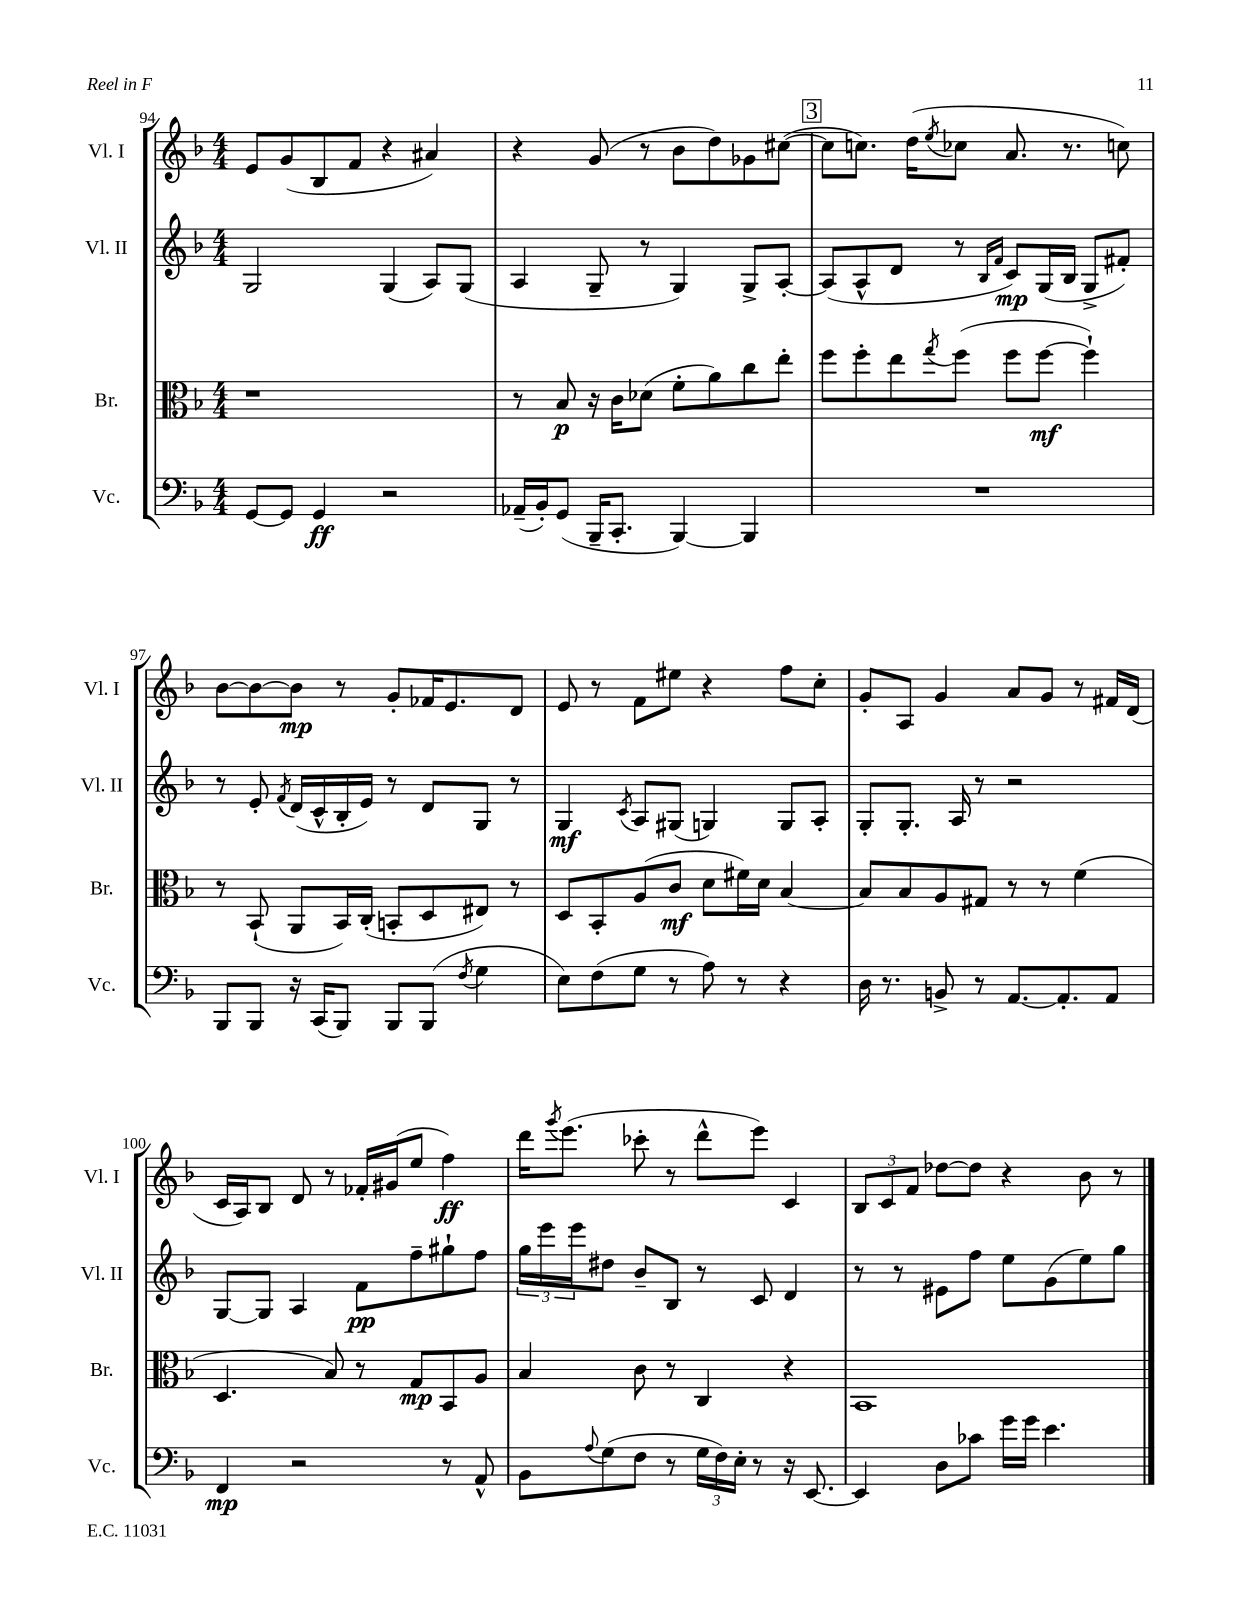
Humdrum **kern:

**kern	**dynam	**kern	**dynam	**kern	**dynam	**kern	**dynam
*part4	*part4	*part3	*part3	*part2	*part2	*part1	*part1
*staff4	*staff4	*staff3	*staff3	*staff2	*staff2	*staff1	*staff1
*I"Vc.	*	*I"Br.	*	*I"Vl. II	*	*I"Vl. I	*
*I'Vc.	*	*I'Br.	*	*I'Vl. II	*	*I'Vl. I	*
*clefF4	*	*clefC3	*	*clefG2	*	*clefG2	*
*k[b-]	*	*k[b-]	*	*k[b-]	*	*k[b-]	*
*M4/4	*	*M4/4	*	*M4/4	*	*M4/4	*
=94	=94	=94	=94	=94	=94	=94	=94
[8GG/L	.	1r	.	2G/	.	8e/L	.
8GG/J]	.	.	.	.	.	(8g/	.
4GG/	ff	.	.	.	.	8B-/	.
.	.	.	.	.	.	8f/J	.
2r	.	.	.	(4G/	.	4r	.
.	.	.	.	8A/L)	.	4a#X/)	.
.	.	.	.	(8G/J	.	.	.
=95	=95	=95	=95	=95	=95	=95	=95
(16AA-X~/LL	.	8r	.	4A/	.	4r	.
16BB-'/J)	.	.	.	.	.	.	.
(8GG/J	.	8B-/	p	.	.	.	.
16BBB-~/KL	.	16r	.	8G~/	.	(8g/	.
8.CC'/J	.	16c\KL	.	.	.	.	.
.	.	(8d-X\J	.	8r	.	8r	.
[4BBB-/)	.	8f'\L	.	4G/)	.	8b-\L	.
.	.	8a\)	.	.	.	8dd\)	.
4BBB-/]	.	8cc\	.	8G^/L	.	8g-X\	.
.	.	8ee'\J	.	[8A'/J	.	([8cc#X\J	.
!!LO:REH:place=s1:t=3
=96	=96	=96	=96	=96	=96	=96	=96
1r	.	8ff\L	.	(8A/L]	.	8cc#\L]	.
.	.	8ff'\	.	8A^^/	.	8.ccn\J)	.
.	.	8ee\	.	8d/J	.	.	.
.	.	.	.	.	.	(16dd\KL	.
.	.	8qgg/	.	.	.	8qee/	.
.	.	(8ff\J	.	8r	.	8cc-X\J	.
.	.	.	.	16qqB-/LL	.	.	.
.	.	.	.	16qqf/JJ	.	.	.
.	.	8ff\L	.	8c/L)	mp	8.a/	.
.	.	[8ff\J	mf	(16G/L	.	.	.
.	.	.	.	16B-/JJ	.	8.r	.
.	.	4ff`\])	.	8G^/L	.	.	.
.	.	.	.	8f#X'/J)	.	8ccn\)	.
!!LO:LB:g=z
=97	=97	=97	=97	=97	=97	=97	=97
8BBB-/L	.	8r	.	8r	.	[8b-\L	.
8BBB-/J	.	(8BB-`/	.	8e'/	.	8b-\_	.
.	.	.	.	8qf/	.	.	.
16r	.	8AA/L	.	(16d/LL	.	8b-\J]	mp
(16CC/KL	.	.	.	16c^^/	.	.	.
8BBB-/J)	.	16BB-/L)	.	16B-'/	.	8r	.
.	.	(16C'/JJ	.	16e/JJ)	.	.	.
8BBB-/L	.	8BBn'/L	.	8r	.	8g'/L	.
(8BBB-/J	.	8D/	.	8d/L	.	16f-X/K	.
.	.	.	.	.	.	8.e/	.
8qF/	.	.	.	.	.	.	.
4G\	.	8E#X/J)	.	8G/J	.	.	.
.	.	8r	.	8r	.	8d/J	.
=98	=98	=98	=98	=98	=98	=98	=98
8E\L)	.	8D/L	.	4G/	mf	8e/	.
(8F\	.	8BB-'/	.	.	.	8r	.
.	.	.	.	8qc/	.	.	.
8G\J	.	(8A/	.	8A/L	.	8f\L	.
8r	.	8c/J	mf	(8G#X/J	.	8ee#X\J	.
8A\)	.	8d\L	.	4Gn/)	.	4r	.
8r	.	16f#X\L)	.	.	.	.	.
.	.	16d\JJ	.	.	.	.	.
4r	.	[4B-/	.	8G/L	.	8ff\L	.
.	.	.	.	8A'/J	.	8cc'\J	.
=99	=99	=99	=99	=99	=99	=99	=99
16D\	.	8B-/L]	.	8G'/L	.	8g'/L	.
8.r	.	.	.	.	.	.	.
.	.	8B-/	.	8.G'/J	.	8A/J	.
8BBn^/	.	8A/	.	.	.	4g/	.
.	.	.	.	16A/	.	.	.
8r	.	8G#X/J	.	8r	.	.	.
[8.AA/L	.	8r	.	2r	.	8a/L	.
.	.	8r	.	.	.	8g/J	.
8.AA'/]	.	.	.	.	.	.	.
.	.	(4f\	.	.	.	8r	.
8AA/J	.	.	.	.	.	16f#X/LL	.
.	.	.	.	.	.	(16d/JJ	.
!!LO:LB:g=z
=100	=100	=100	=100	=100	=100	=100	=100
4FF/	mp	4.D/	.	[8G/L	.	16c/LL	.
.	.	.	.	.	.	16A/J)	.
.	.	.	.	8G/J]	.	8B-/J	.
2r	.	.	.	4A/	.	8d/	.
.	.	8B-/)	.	.	.	8r	.
.	.	8r	.	8f\L	pp	16f-X'/LL	.
.	.	.	.	.	.	(16g#X/J	.
.	.	8G/L	mp	8ff~\	.	8ee/J	.
8r	.	8BB-/	.	8gg#X`\	.	4ff\)	ff
8AA^^/	.	8A/J	.	8ff\J	.	.	.
=101	=101	=101	=101	=101	=101	=101	=101
8BB-\L	.	4B-/	.	24gg\LL	.	16ddd\KL	.
.	.	.	.	24eee\	.	.	.
.	.	.	.	.	.	8qggg/	.
.	.	.	.	.	.	(8.eee\J	.
.	.	.	.	24eee\J	.	.	.
8qqA/	.	.	.	.	.	.	.
(8G\	.	.	.	8dd#X\J	.	.	.
8F\J	.	8c\	.	8b-~/L	.	8ccc-X'\	.
8r	.	8r	.	8B-/J	.	8r	.
24G\LL	.	4C/	.	8r	.	8ddd^^\L	.
24F\)	.	.	.	.	.	.	.
24E'\JJ	.	.	.	.	.	.	.
8r	.	.	.	8c/	.	8eee\J)	.
16r	.	4r	.	4d/	.	4c/	.
[8.EE/	.	.	.	.	.	.	.
=102	=102	=102	=102	=102	=102	=102	=102
4EE/]	.	1BB-	.	8r	.	12B-/L	.
.	.	.	.	.	.	12c/	.
.	.	.	.	8r	.	.	.
.	.	.	.	.	.	12f/J	.
8D\L	.	.	.	8e#X\L	.	[8dd-X\L	.
8c-X\J	.	.	.	8ff\J	.	8dd-\J]	.
16g\LL	.	.	.	8ee\L	.	4r	.
16g\JJ	.	.	.	.	.	.	.
4.e\	.	.	.	(8g\	.	.	.
.	.	.	.	8ee\)	.	8b-\	.
.	.	.	.	8gg\J	.	8r	.
==	==	==	==	==	==	==	==
*-	*-	*-	*-	*-	*-	*-	*-
